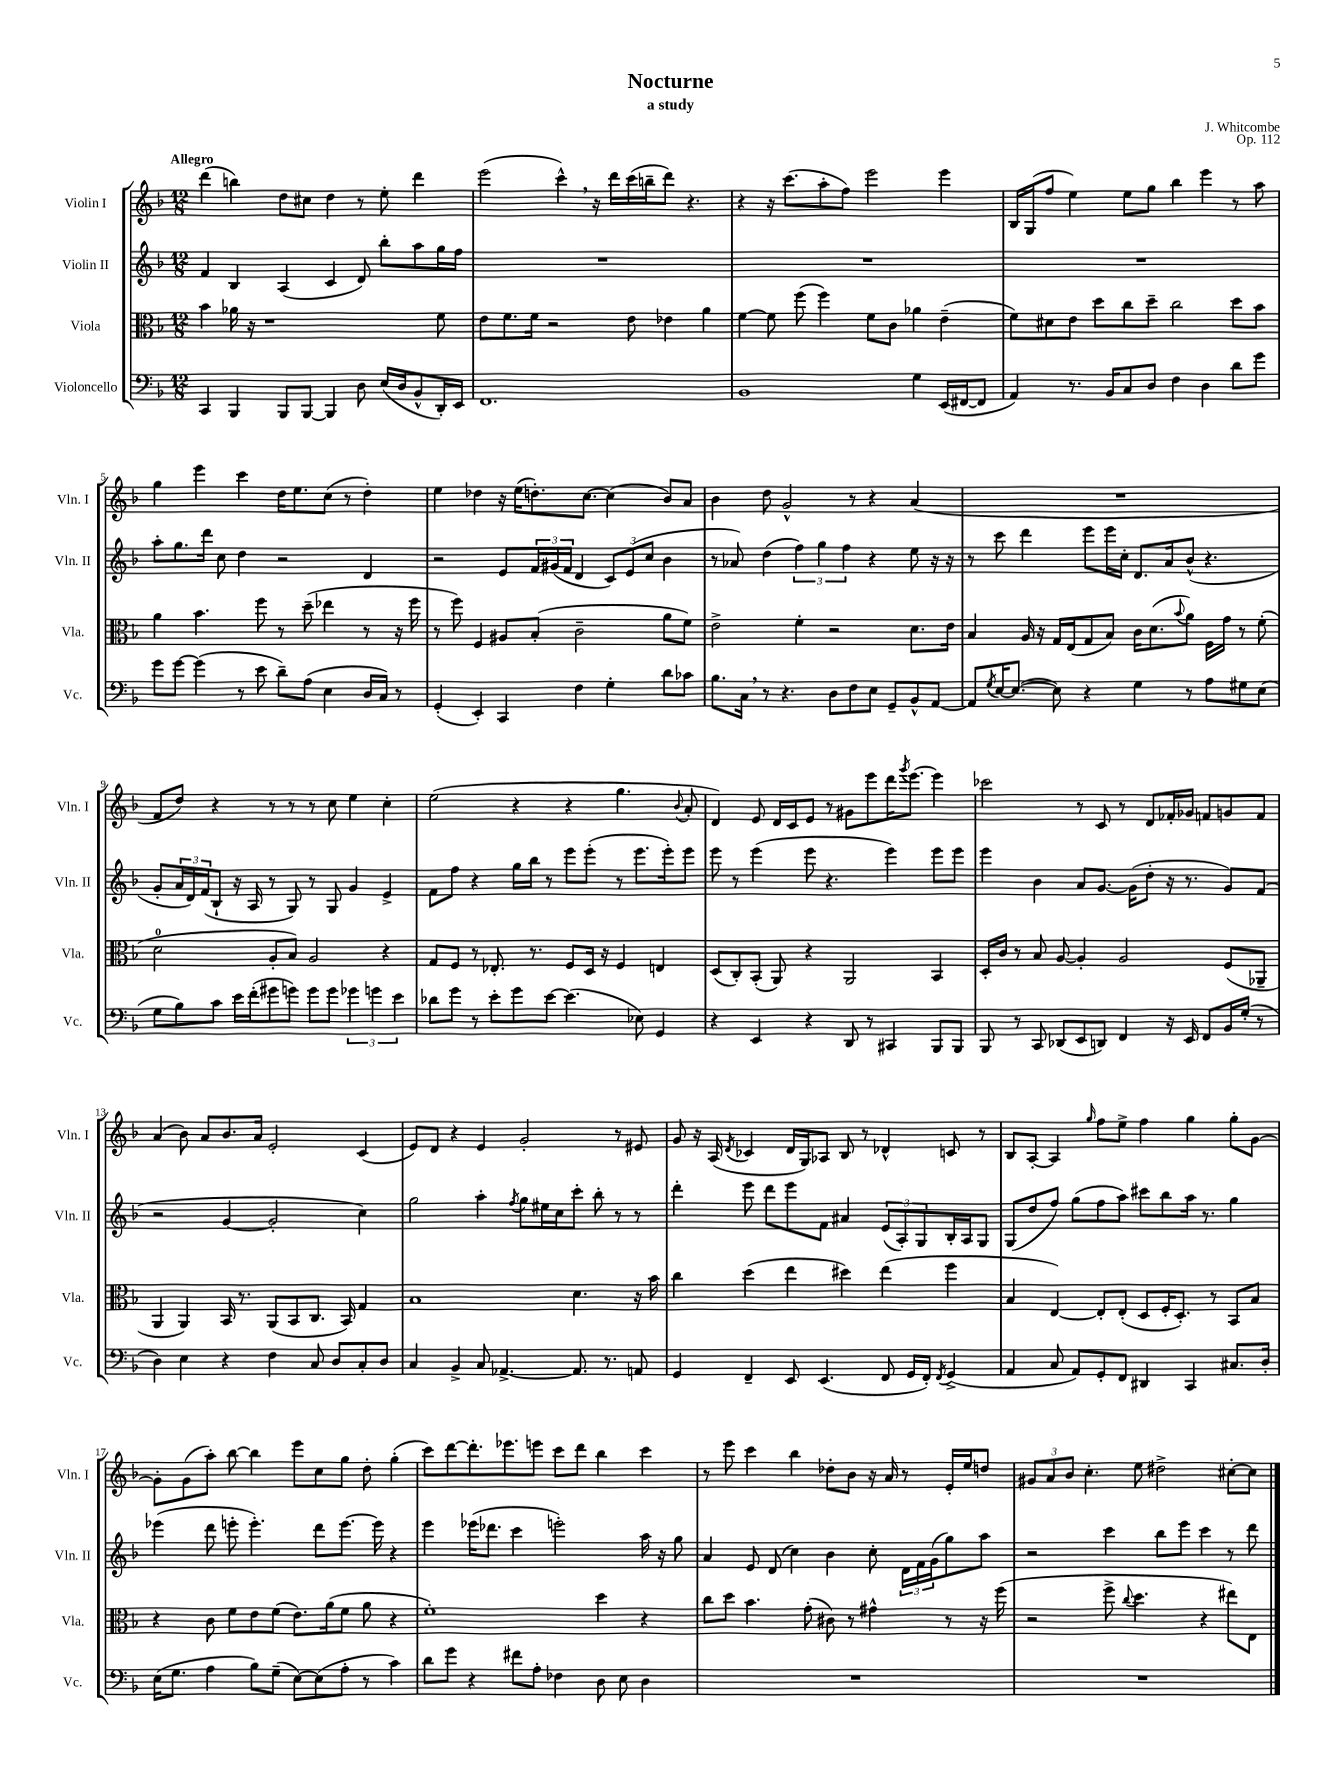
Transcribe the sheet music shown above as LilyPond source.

\header { title = "Nocturne" composer = "J. Whitcombe" subtitle = "a study" opus = "Op. 112" }
<<
\new StaffGroup <<
\new Staff = "s0" \with { instrumentName = "Violin I" shortInstrumentName = "Vln. I" } {
    \clef treble \key f \major \numericTimeSignature \time 12/8 \tempo "Allegro"
    d'''4( b''4) d''8 cis''8 d''4 r8 e''8-. d'''4 |
    e'''2( c'''4-^) \breathe r16 d'''16 c'''16( b''16-- d'''8) r4. |
    r4 r16 c'''8.( a''8-. f''8) e'''2 e'''4 |
    bes16 g16( f''8 e''4) e''8 g''8 bes''4 e'''4 r8 a''8 |
    g''4 e'''4 c'''4 d''16 e''8. c''8( r8 d''4-.) |
    e''4 des''4 r16 e''16( d''8.-.) c''8.~ c''4( bes'8) a'8 |
    bes'4 d''8 g'2-^ r8 r4 a'4( |
    R1. |
    f'8 d''8) r4 r8 r8 r8 c''8 e''4 c''4-. |
    e''2( r4 r4 g''4. \appoggiatura { bes'8 } a'8-. |
    d'4) e'8 d'16 c'16 e'8 r8 gis'8 e'''8 d'''16 \acciaccatura { g'''8 } e'''8.~ e'''4 |
    ces'''2 r8 c'8 r8 d'8 fes'16-. ges'16 f'8 g'8 f'8 |
    a'4( bes'8) a'8 bes'8. a'16 e'2-. c'4( |
    e'8) d'8 r4 e'4 g'2-. r8 eis'8 |
    g'8 r16 a16( \acciaccatura { d'8 } ces'4 d'16 g16) aes8 bes8 r8 des'4-^ c'8 r8 |
    bes8 a8~-. a4 \grace { g''16 } f''8 e''8-> f''4 g''4 g''8-. g'8~ |
    g'8-. g'8( a''8-.) bes''8~ bes''4 e'''8 c''8 g''8 d''8-. g''4-.( |
    c'''8) d'''8~ d'''8.-. ees'''8. e'''8 c'''8 d'''8 bes''4 c'''4 |
    r8 e'''8 c'''4 bes''4 des''8-. bes'8 r16 a'16 r8 e'16-. e''16 d''8 |
    \tuplet 3/2 { gis'8 a'8 bes'8 } c''4.-. e''8 dis''2-> cis''8~-. cis''8 \bar "|." |
}
\new Staff = "s1" \with { instrumentName = "Violin II" shortInstrumentName = "Vln. II" } {
    \clef treble \key f \major \numericTimeSignature \time 12/8
    f'4 bes4 a4( c'4 d'8) bes''8-. a''8 g''16 f''16 |
    R1. |
    R1. |
    R1. |
    a''8-. g''8. d'''16 c''8 d''4 r2 d'4 |
    r2 e'8 \tuplet 3/2 { f'16 gis'16( f'16 } d'4 \tuplet 3/2 { c'8) e'8( c''8 } bes'4 |
    r8 aes'8) d''4( \tuplet 3/2 { f''4) g''4 f''4 } r4 e''8 r16 r16 |
    r8 c'''8 d'''4 e'''8 e'''16 c''16-. d'8. a'16 bes'8-^( r4. |
    g'8-. \tuplet 3/2 { a'16 d'16) f'16( } bes8-! r16 a16 r8 g8) r8 g8 g'4 e'4-> |
    f'8 f''8 r4 g''16 bes''16 r8 e'''8 e'''8-.( r8 e'''8. e'''16-.) e'''8 |
    e'''8 r8 e'''4( e'''8 r4. e'''4) e'''8 e'''8 |
    e'''4 bes'4 a'8 g'8.~ g'16( d''8-. r16 r8. g'8) f'8( |
    r2 g'4~ g'2-. c''4) |
    g''2 a''4-. \acciaccatura { f''8 } g''8 eis''16 c''16 c'''8-. bes''8-. r8 r8 |
    d'''4-. e'''8 d'''8 e'''8 f'8 ais'4 \tuplet 3/2 { e'8( a8-.) g8 } bes16-. a16 g8 |
    g8( d''8 f''8) g''8( f''8 a''8) cis'''8 bes''8 a''16 r8. g''4 |
    ees'''4( d'''8 e'''8-. e'''4.-.) d'''8 e'''8.~ e'''16 r4 |
    e'''4 ees'''16( des'''8. c'''4 e'''2-.) a''16 r16 g''8 |
    a'4 e'8 d'8( c''4) bes'4 c''8-. \tuplet 3/2 { d'16 f'16 g'16( } g''8) a''8 |
    r2 c'''4 bes''8 e'''8 c'''4 r8 d'''8 \bar "|." |
}
\new Staff = "s2" \with { instrumentName = "Viola" shortInstrumentName = "Vla." } {
    \clef alto \key f \major \numericTimeSignature \time 12/8
    bes'4 aes'16 r16 r1 f'8 |
    e'8 f'8. f'16 r2 e'8 ees'4 a'4 |
    f'4~ f'8 f''8( f''4) f'8 c'8 aes'4 e'4--( |
    f'8) dis'8 e'8 d''8 c''8 d''8-- c''2 d''8 bes'8 |
    a'4 bes'4. f''8 r8 d''8--( ees''4 r8 r16 f''16 |
    r8 f''8) f4 ais8 bes8-.( c'2-- a'8 f'8) |
    e'2-> f'4-. r2 d'8. e'16 |
    bes4 a16 r16 g16 e16( g8 bes8) c'16 d'8.( \appoggiatura { bes'8 } a'8) f16 g'16 r8 f'8-.( |
    d'2-0 a8-. bes8) a2 r4 |
    g8 f8 r8 ees8.-. r8. f8 d16 r16 f4 e4 |
    d8( c8-.) bes,8-.( a,8) r4 a,2 bes,4 |
    d16-. c'16 r8 bes8 a8~ a4-. a2 f8( aes,8-- |
    a,4 a,4) bes,16 r8. a,8( bes,8 c8. bes,16) g4 |
    bes1 d'4. r16 bes'16 |
    c''4 d''4( e''4 dis''4) e''4( f''4 |
    bes4 e4~) e8-. e8-.( d8 f16-. d8.-.) r8 bes,8 bes8 |
    r4 c'8 f'8 e'8 f'8( e'8.) a'16( f'8 a'8 r4 |
    f'1-.) d''4 r4 |
    c''8 d''8 bes'4. g'8-.( cis'8) r8 gis'4-^ r8 r16 f''16( |
    r2 f''8-> \appoggiatura { c''8 } d''4. r4 eis''8) e8 \bar "|." |
}
\new Staff = "s3" \with { instrumentName = "Violoncello" shortInstrumentName = "Vc." } {
    \clef bass \key f \major \numericTimeSignature \time 12/8
    c,4 bes,,4 bes,,8 bes,,8~ bes,,4 d8 e16( d16 bes,8-^ d,16-.) e,16 |
    f,1. |
    bes,1 g4 e,16( fis,16~ fis,8 |
    a,4) r8. bes,16 c8 d8 f4 d4 d'8 g'8 |
    g'8 g'8~ g'4( r8 e'8 d'8--) a8( e4 d16 c16) r8 |
    g,4-.( e,4-.) c,4 f4 g4-. d'8 ces'8 |
    bes8. c16 \breathe r8 r4. d8 f8 e8 g,8-- bes,8-^ a,8~ |
    a,8 \acciaccatura { g8 } e16~ e8.~( e8) r4 g4 r8 a8 gis8 e8( |
    g8 bes8) c'8 e'16 f'16-.( gis'8 g'8) g'8 g'8 \tuplet 3/2 { ges'4 g'4 e'4 } |
    des'8 g'8 r8 e'8-. g'8 e'8~ e'4.( ees8) g,4 |
    r4 e,4 r4 d,8 r8 cis,4 bes,,8 bes,,8 |
    bes,,8 r8 c,8 des,8( e,8 d,8) f,4 r16 e,16 f,8 bes,16 g16-.( r8 |
    d4) e4 r4 f4 c8 d8 c8-. d8 |
    c4 bes,4-> c8 aes,4.~-> aes,8. r8. a,8 |
    g,4 f,4-- e,8 e,4.( f,8 g,16 f,16-.) \acciaccatura { f,8 } g,4->( |
    a,4 c8 a,8) g,8-. f,8 dis,4 c,4 cis8. d16-. |
    e16( g8. a4 bes8) g8--( e8~) e8( a8-. r8 c'4) |
    d'8 g'8 r4 fis'8 a8-. fes4 d8 e8 d4 |
    R1. |
    R1. \bar "|." |
}
>>
>>
